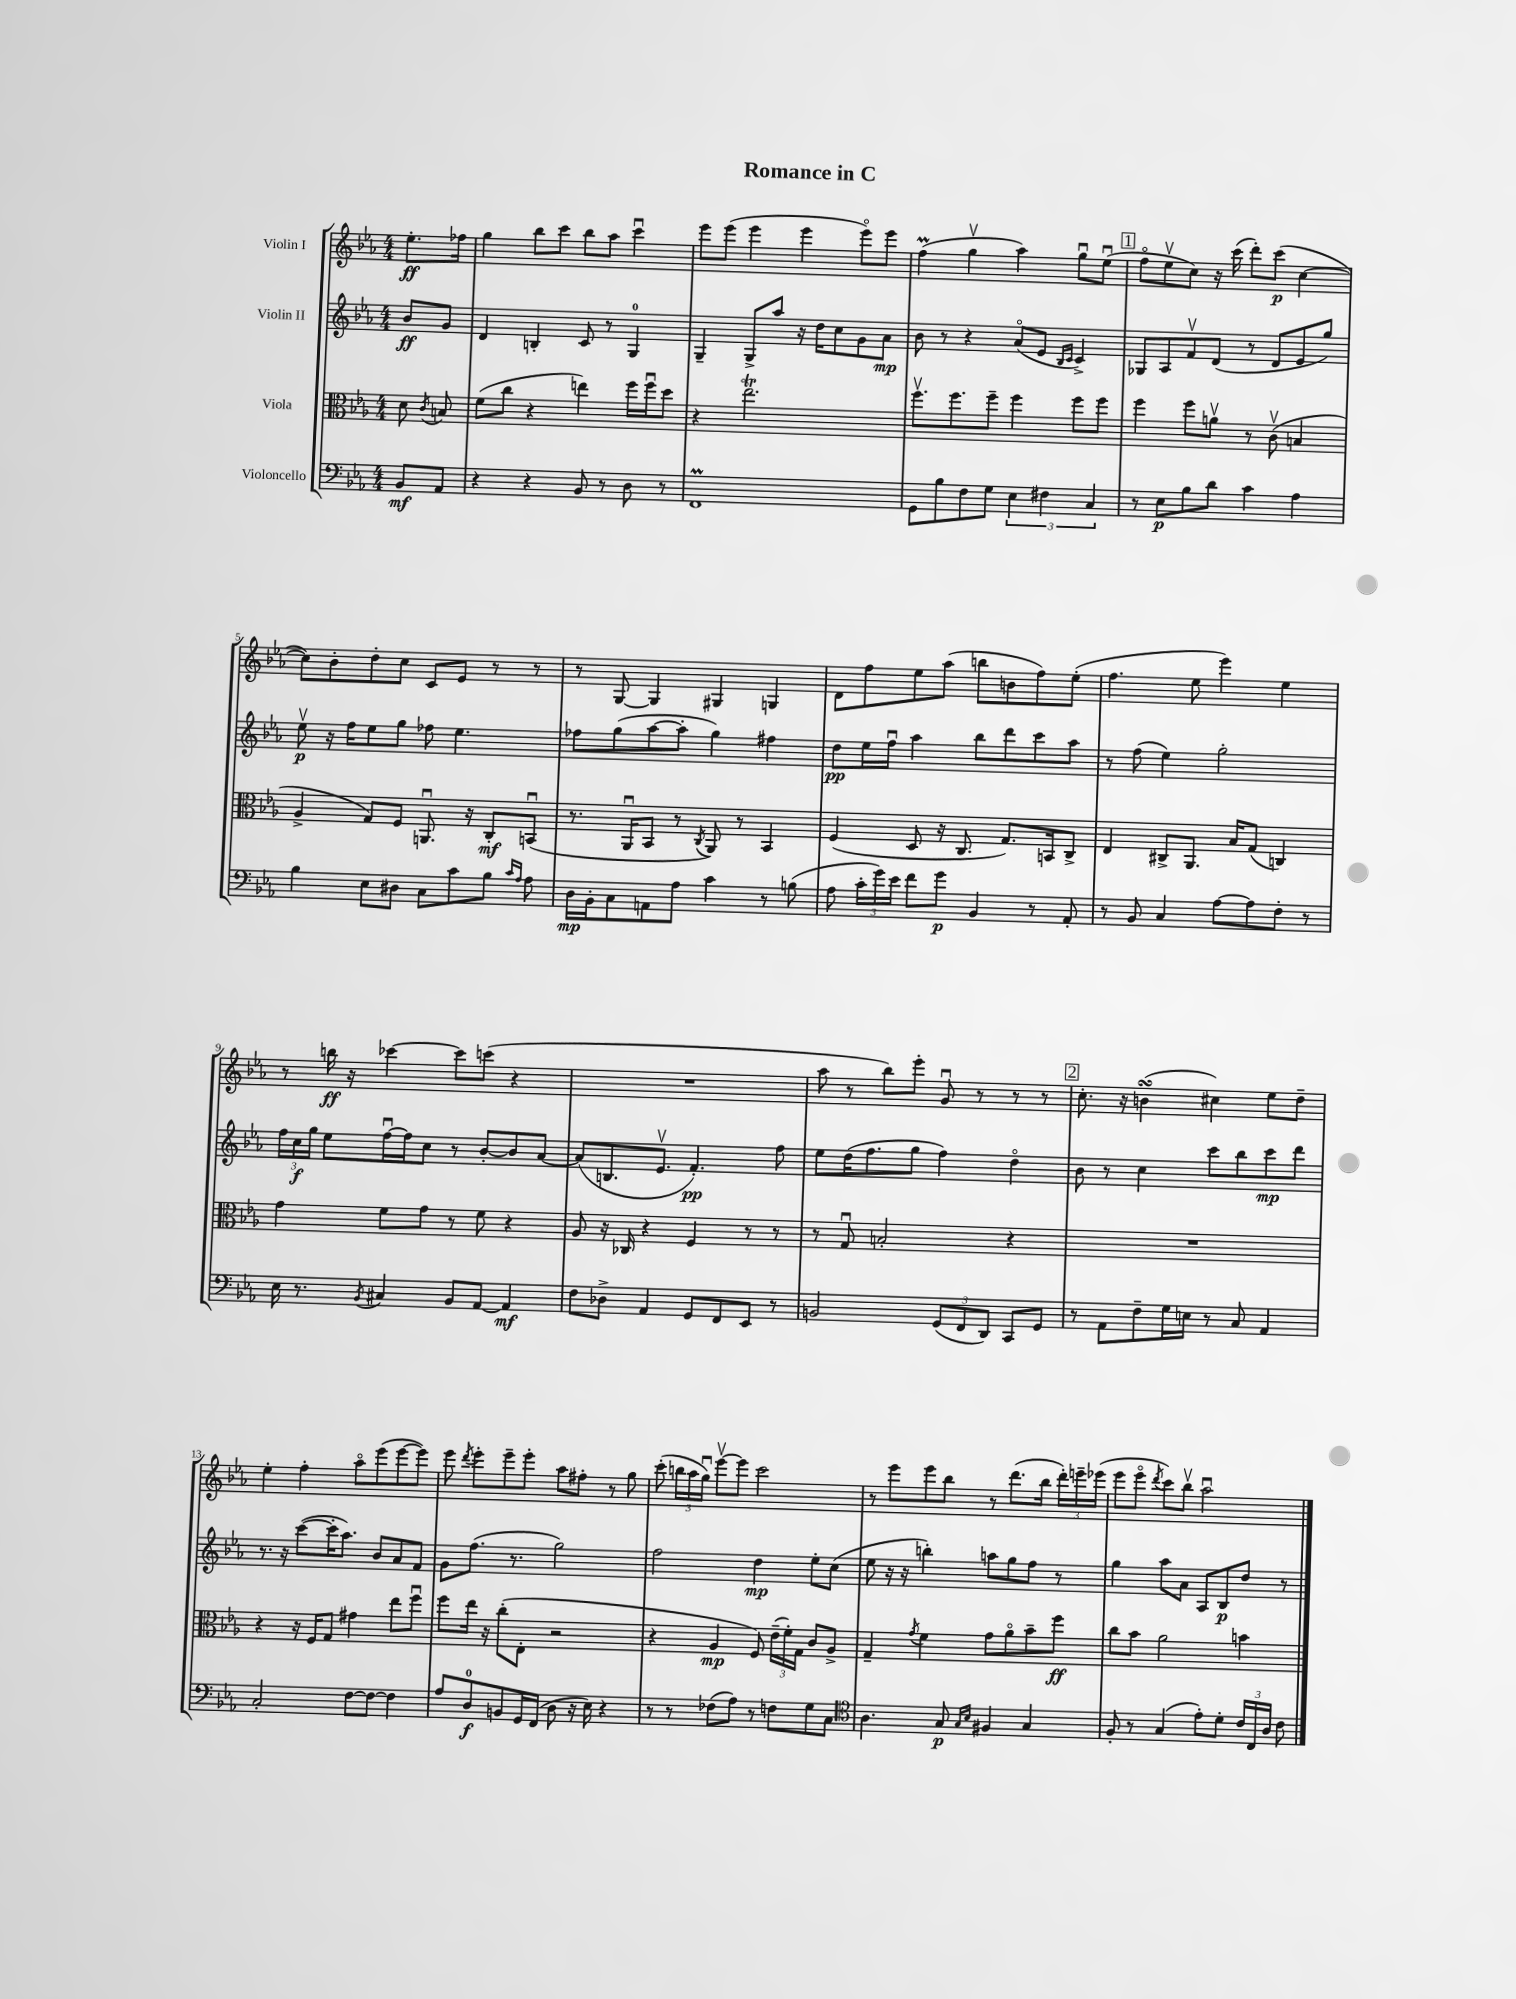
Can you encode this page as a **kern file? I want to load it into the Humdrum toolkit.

**kern	**kern	**kern	**kern
*staff4	*staff3	*staff2	*staff1
*clefF4	*clefC3	*clefG2	*clefG2
*k[b-e-a-]	*k[b-e-a-]	*k[b-e-a-]	*k[b-e-a-]
*M4/4	*M4/4	*M4/4	*M4/4
8BB-/L	8d\	8b-/L	8.ee-'\L
.	8qc/	.	.
8AA-/J	8B/	8g/J	.
.	.	.	16ff-\Jk
=	=	=	=
4r	(8f\L	4d/	4gg\
.	8cc\J	.	.
4r	4r	4B'/	8bb-\L
.	.	.	8ccc\J
8BB-/	4ee\)	8c/	8bb-\L
8r	.	8r	8aa-\J
8D\	16ff\LL	4G/	4cccu\
.	16ffu\J	.	.
8r	8dd\J	.	.
=	=	=	=
1FF	4r	4G~/	8eee-\L
.	.	.	(8eee-\J
.	2.ee-\	8G^/L	4eee-\
.	.	8aa-/J	.
.	.	16r	4eee-\
.	.	16dd\LK	.
.	.	8cc\	.
.	.	8g\	8eee-o\L)
.	.	8a-\J	8eee-\J
=	=	=	=
8GG\L	8.ffv\L	8b-\	(4ff\
8B-\	.	8r	.
.	8.ff\	.	.
8F\	.	4r	4ggv\
8G\J	8ff~\J	.	.
6E-\	4ff\	(8a-o/L	4aa-\)
.	.	8e-/J	.
6F#\	.	.	.
.	.	16qqB-/LL	.
.	.	16qqc/JJ	.
.	8ff\L	4c^/)	8ggu\L
6C/	.	.	.
.	8ff\J	.	(8ee-u\J
=	=	=	=
8r	4ff\	8G-/L	8ffo\L
8E-\L	.	8A-/	8ee-v\
8B-\	8ff\L	8fv/	8cc\J)
8d\J	8av\J	(8d/J	16r
.	.	.	(16ccc\
4c\	8r	8r	8ddd'\L)
.	(8cv\	8d/L	(8ccc\J
4A-\	4B/	8e-/	[4cc\
.	.	8gg/J)	.
=	=	=	=
4B-\	4A-^/	8ee-v\	8cc\]L)
.	.	16r	8b-'\
.	.	16ff\LK	.
8E-\L	8G/L)	8ee-\	8dd'\
8D#\J	8F/J	8gg\J	8cc\J
8C\L	8.AAu/	8ff-\	8c/L
8c\	.	4.ee-\	8e-/J
.	16r	.	.
8B-\J	8C'/L	.	8r
16qqc/LL	.	.	.
16qqA-/JJ	.	.	.
8A-\	(8BBu/J	.	8r
=	=	=	=
16D\LL	8.r	8ff-\L	8r
16BB-'\J	.	.	.
8C\	.	(8gg\	[8G/
.	16AA-u/LK	.	.
8AA\	8BB-/J	[8aa-\	4G/]
8A-\J	8r	8aa-'\]J	.
.	8qC/	.	.
4c\	8AA-/)	4gg\)	4G#/
.	8r	.	.
8r	4BB-/	4ff#\	4G/
(8B\	.	.	.
=	=	=	=
8A-\	(4F/	8dd\L	8d\L
24c'\LL	.	16ee-\L	8ff\
24g\)	.	.	.
.	.	16ffu\JJ	.
24e-\JJ	.	.	.
8f\L	8D/	4aa-\	8ee-\
8g\J	16r	.	(8aa-\J
.	8.C/	.	.
4BB-/	.	8bb-\L	8bb\L
.	8.G/L)	8ddd\	8b\
8r	.	8ccc\	8ff\)
.	16BB/k	.	.
8AA-'/	8C^/J	8aa-\J	(8ee-'\J
=	=	=	=
8r	4E-/	8r	4.ff\
8BB-/	.	(8ff\	.
4C/	8C#^/L	4ee-\)	.
.	8.AA-/J	.	8ee-\
[8A-\L	.	2gg'\	4eee-\)
.	16B-/LK	.	.
8A-\]	(8G/J	.	.
8F'\J	4C/)	.	4ee-\
8r	.	.	.
=	=	=	=
16E-\	4g\	24ff\LL	8r
.	.	24cc\	.
8.r	.	.	.
.	.	24gg\JJ	.
.	.	8ee-\L	16bb\
.	.	.	16r
8qBB-/	.	.	.
4C#/	8f\L	[16ffu\L	[4ccc-\
.	.	16ff\]J	.
.	8g\J	8cc\J	.
8BB-/L	8r	8r	8ccc-\]L
[8AA-/J	8f\	[8b-'/L	(8ccc\J
4AA-/]	4r	8b-/]	4r
.	.	[8a-/J	.
=	=	=	=
8F\L	8A-/	(8a-/]L	1r
8D-^\J	16r	8.B/	.
.	16C-/	.	.
4AA-/	4r	.	.
.	.	8.e-v/J	.
8GG/L	4F/	4.f'/)	.
8FF/	.	.	.
8EE-/J	8r	.	.
8r	8r	8ff\	.
=	=	=	=
2BB/	8r	8ee-\L	8aa-\
.	8Gu/	(16dd\K	8r
.	.	8.ff\	.
.	2B'/	.	8bb-\L)
.	.	8gg\J	8eee-'\J
(12GG/L	.	4ff\)	8gu/
12FF/	.	.	.
.	.	.	8r
12DD/J)	.	.	.
8CC/L	4r	4ddo\	8r
8GG/J	.	.	8r
=	=	=	=
8r	1r	8b-\	8.cc'\
8AA-\L	.	8r	.
.	.	.	16r
8F~\	.	4cc\	(4b\
16G\L	.	.	.
16E\JJ	.	.	.
8r	.	8ccc\L	4cc#\)
8C/	.	8bb-\	.
4AA-/	.	8ccc\	8ee-\L
.	.	8ddd\J	8dd~\J
=	=	=	=
2C'/	4r	8.r	4ee-'\
.	.	16r	.
.	16r	([8ccc\L	4ff'\
.	16F/LK	.	.
.	8G/J	16ccc'\]K	.
.	.	8.aa-\J)	.
[8F\L	4g#\	.	8aa-o\L
8F\_J	.	8b-/L	(8eee-\
4F\]	8ee-\L	8a-/	[8eee-\
.	8ffu\J	8f/J	8eee-\]J)
=	=	=	=
8A-/L	8ff\L	8g\L	8eee-\
.	.	.	8qddd/
8D/	16ee-\Jk	(8.ff\J	8eee-'\L
.	16r	.	.
8BB/	(8cc'\L	.	8eee-~\
.	.	8.r	.
16GG/L	8E-'\J	.	8eee-'\J
(16FF/JJ	.	.	.
8D\	2r	2gg\)	8aa-\L
16r	.	.	8ff#'\J
16E-\)	.	.	.
4r	.	.	8r
.	.	.	8gg\
=	=	=	=
8r	4r	2ff\	(8ccc'\
8r	.	.	24bb\LL
.	.	.	24aa-\
.	.	.	24ggu\JJ)
(8F-\L	4A-/	.	[8eee-v\L
8A-\J)	.	.	8eee-\]J
8r	8F/)	4dd\	2ccc\
8F\L	(24e-~\LL	.	.
.	24f'\)	.	.
.	24G\JJ	.	.
8G\	8c/L	8ee-'\L	.
8C\J	8A-^/J	(8cc\J	.
=	=	=	=
*clefC4	*	*	*
4.A-\	4G~/	8ee-\	8r
.	.	16r	8eee-\L
.	.	16r	.
.	8qg/	.	.
.	4f\	4bb'\)	8eee-\
8G/	.	.	8bb-\J
16qqG/LL	.	.	.
16qqB-/JJ	.	.	.
4F#/	8g\L	8aa\L	8r
.	8a-o\	8gg\	(8.ddd\L
4G/	8b-~\	8ff\J	.
.	.	.	16bb-\Jk
.	8ff\J	8r	24ddd'\LL)
.	.	.	24eee~\
.	.	.	(24eee-\JJ
=	=	=	=
8F'/	8cc\L	4gg\	8eee-\L
8r	8b-\J	.	8eee-o\J
.	.	.	8qddd/
(4G/	2a-\	8aa-\L	8ccc\L)
.	.	8a-\J	8bb-v\J
8e-'\L)	.	8A-/L	2aa-u\
8d'\J	.	8B-/	.
24c/LL	4b\	8dd/J	.
24C/	.	.	.
24A-/JJ	.	.	.
8c\	.	8r	.
==	==	==	==
*-	*-	*-	*-
